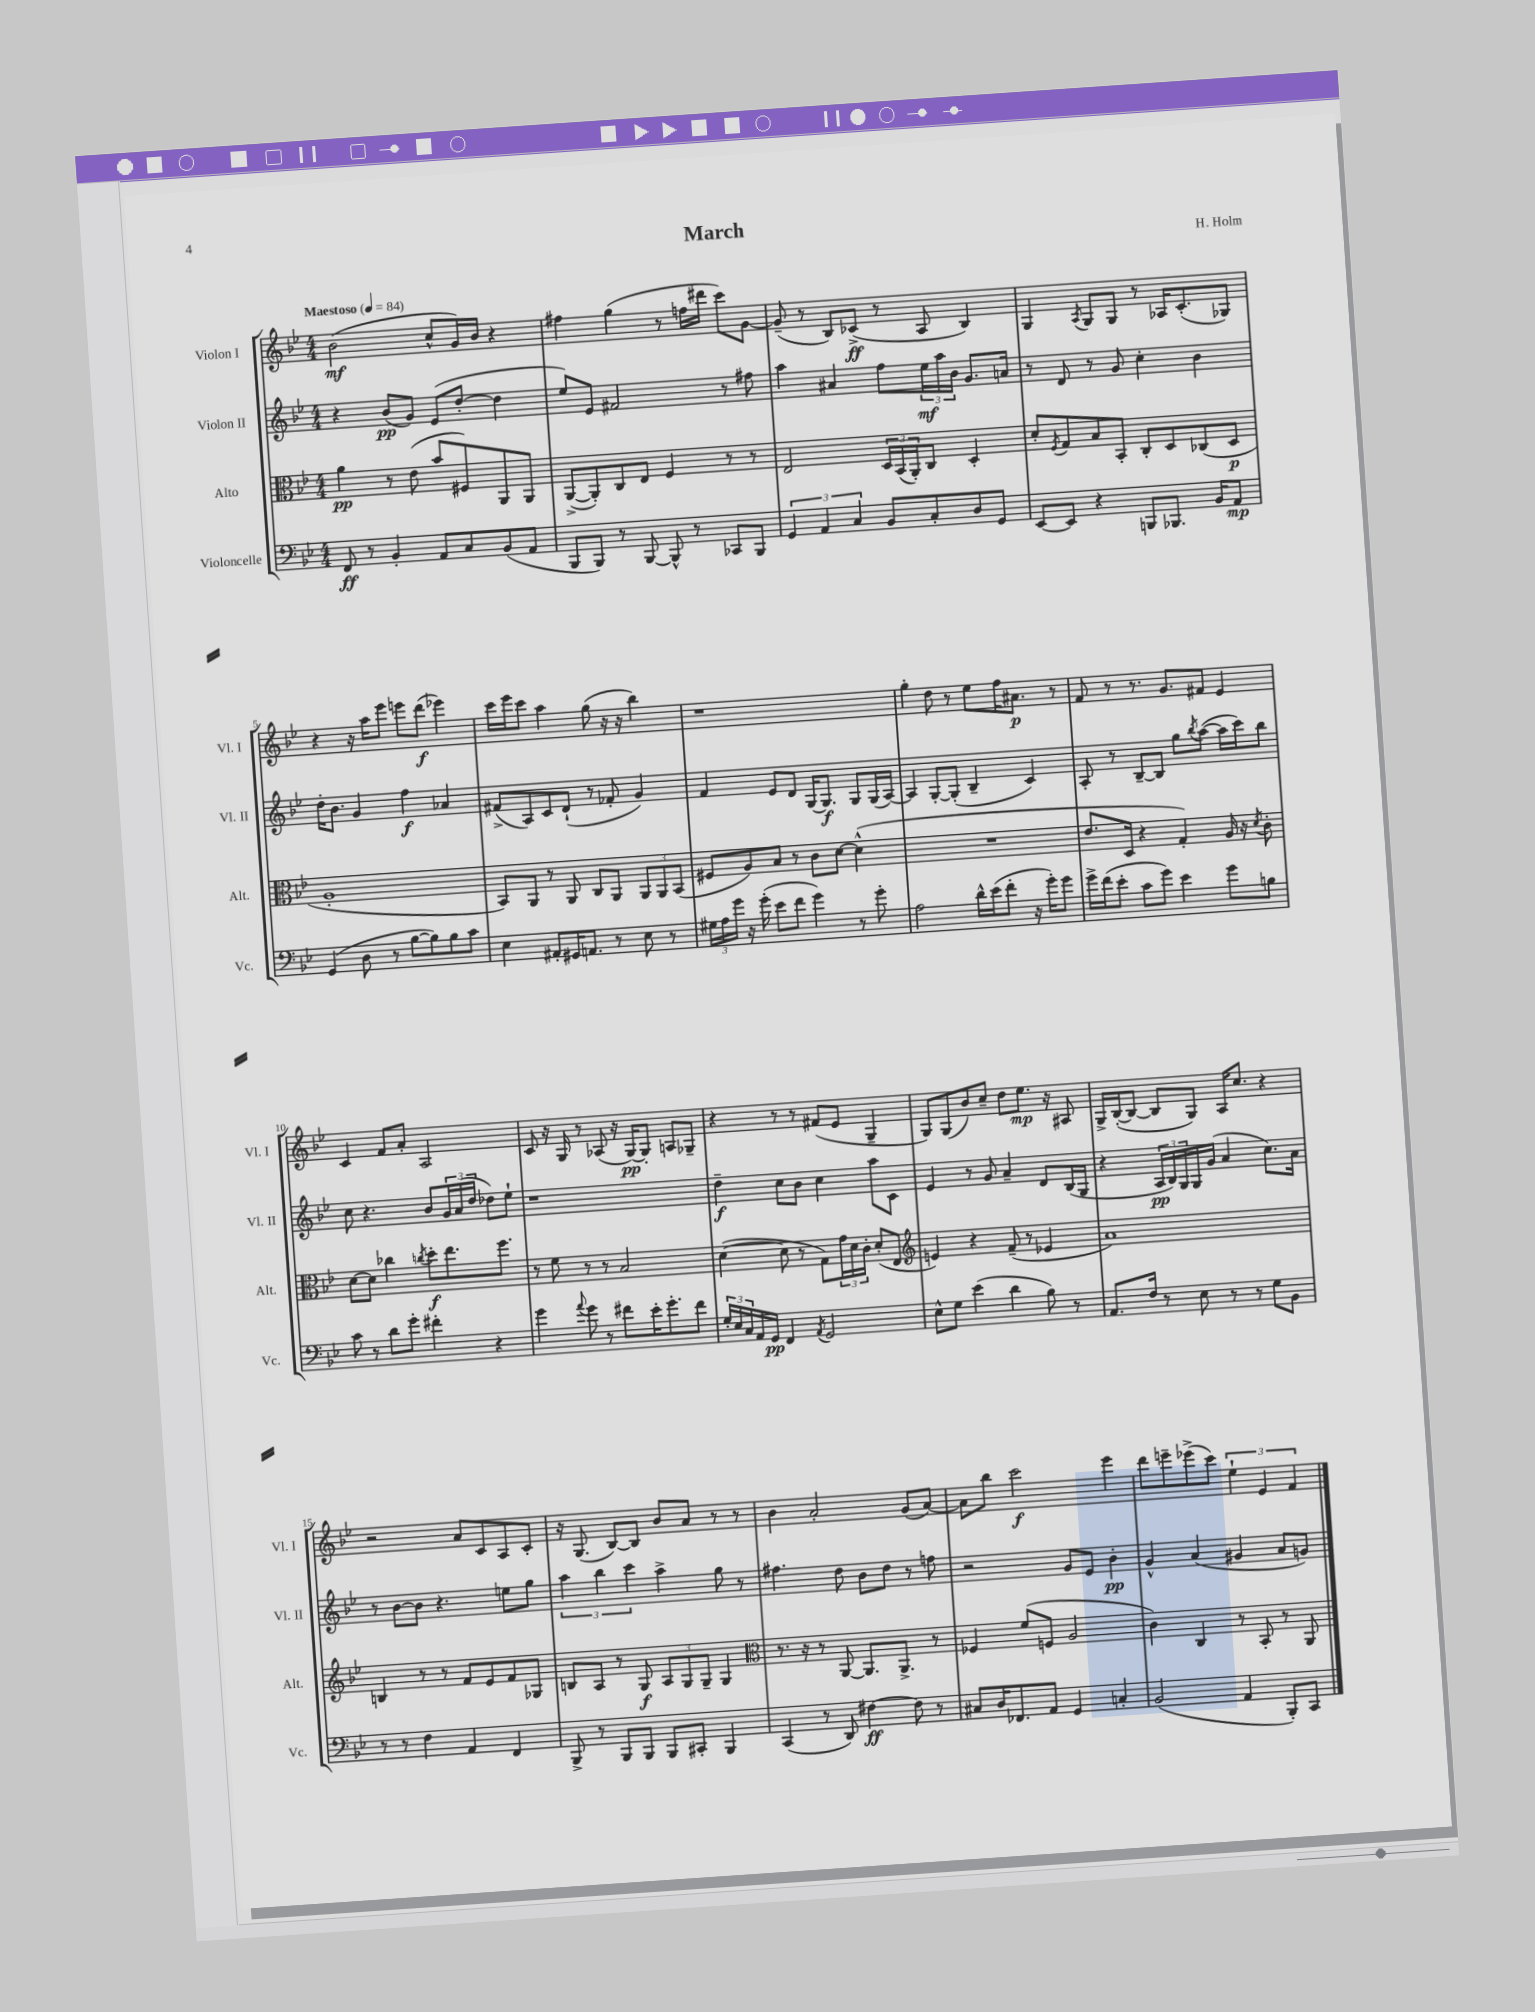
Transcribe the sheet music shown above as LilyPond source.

\header { title = "March" composer = "H. Holm" }
<<
\new StaffGroup <<
\new Staff = "s0" \with { instrumentName = "Violon I" shortInstrumentName = "Vl. I" } {
    \clef treble \key bes \major \numericTimeSignature \time 4/4 \tempo "Maestoso" 4 = 84
    bes'2\mf( c''8-^ g'16) bes'16 r4 |
    fis''4 g''4( r8 f''16 dis'''16 c'''8) g'8~ |
    g'8--( r8 bes8) ces'8->\ff( r8 a8 bes4) |
    g4 \acciaccatura { a8 } g8 g8 r8 aes16 c'8.-.( ges8) |
    r4 r16 a''16 ees'''8 e'''8 d'''8\f( ees'''4) |
    c'''16 ees'''16 c'''8 a''4 g''8( r16 r16 bes''4) |
    r1 |
    g''4-. d''8 r8 ees''8 f''16 ais'8.\p r8 |
    f'8 r8 r8. g'8. fis'8 ees'4 |
    c'4 f'8 a'8-. a2 |
    c'8 r16 g16 r8 aes8( r16 g16~\pp) g8-. a8 ges8-- |
    r4 r8 r8 fis'8( ees'8 g4-- |
    g8) g8( bes'8) c''8-- d''8 ees''8.\mp r16 ais8 |
    g16-> bes16~-.( bes8~ bes8 g8) a16 c''8. r4 |
    r2 a'8 c'8 a8 c'8-. |
    r16 g8.( bes8~) bes8 bes'8 a'8 r8 r8 |
    bes'4 a'2-. g'8( a'8~) |
    a'8 bes''8 c'''2\f ees'''4 |
    d'''8 e'''8-- ees'''8->( c'''8) \tuplet 3/2 { ees''4-! ees'4 f'4 } \bar "|." |
}
\new Staff = "s1" \with { instrumentName = "Violon II" shortInstrumentName = "Vl. II" } {
    \clef treble \key bes \major \numericTimeSignature \time 4/4
    r4 bes'8\pp( g'8) ees'8( d''8~-. d''4 |
    ees''8) ees'8 fis'2 r8 fis''8 |
    a''4 ais'4 f''8 \tuplet 3/2 { ees''16\mf a''16 bes'16 } g'8. a'16 |
    r8 d'8 r8 g'8 c''4-. bes'4 |
    d''16-. bes'8. g'4 f''4\f aes'4 |
    fis'8->( a8) c'8 d'8-!( r8 fes'8-. g'4) |
    f'4 ees'8 d'8 g16~ g8.\f g8 g16( a16~) |
    a4 g8~-. g8-.( bes4-- c'4) |
    a8-. r8 bes8~-- bes8 g''8 \acciaccatura { bes''8 } a''8~( a''16 c'''16) bes''8 |
    c''8 r4. bes'8 \tuplet 3/2 { g'16 a'16( d''16 } des''8) ees''8-! |
    r1 |
    d''4--\f c''8 bes'8 c''4 a''8 c'8 |
    ees'4 r8 g'8 a'4-- d'8 bes16( g16 |
    r4 \tuplet 3/2 { a16\pp bes16) g16 } g16 g'16( a'4 c''8.) a'16 |
    r8 bes'8~ bes'8 r4. e''8 g''8 |
    \tuplet 3/2 { a''4 bes''4 c'''4 } a''4-> g''8 r8 |
    fis''4. d''8 bes'8 d''8 r8 f''8 |
    r2 g'8 ees'8 bes'4-.\pp |
    g'4-^ a'4( gis'4 a'8 g'8) \bar "|." |
}
\new Staff = "s2" \with { instrumentName = "Alto" shortInstrumentName = "Alt." } {
    \clef alto \key bes \major \numericTimeSignature \time 4/4
    a'4\pp r8 ees'8( bes'8 fis8) a,8 a,8 |
    a,8~->( a,8-.) c8 ees8 f4 r8 r8 |
    ees2 \tuplet 3/2 { d16 bes,16( a,16-.) } c8 d4-. |
    d'8-. \acciaccatura { f8 } g8 bes8 bes,8-. c8-. d8 ces8( d8\p |
    a1-. |
    bes,8) a,8 r8 a,8 c8 a,8 \tuplet 3/2 { a,8 a,8 bes,8( } |
    fis8 a8) bes8 r8 c'8 d'8~ d'4-^( |
    R1 |
    ees'8. d16 r4 g4-.) a16 r16 \acciaccatura { d'8 } c'8-. |
    d'8~ d'8 ces''4 \acciaccatura { c''8 } d''8-.\f ees''8. f''8. |
    r8 f'8 r8 r8 bes2 |
    d'4~( d'8 r8 g8) \tuplet 3/2 { g'16 d'16 c'16-. } d'8-.( ees8 |
    \clef treble e'4) r4 f'8--( r8 ees'4 |
    a'1) |
    b4 r8 r8 f'8 ees'8 f'8 ges8 |
    b8 a8 r8 g8\f \tuplet 3/2 { a8 g8 g8-- } g4 |
    \clef alto r8. r16 r8 a,8~ a,8. a,8.-> r8 |
    fes4 f'8( f8 a2 |
    c'4) c4 r8 bes,8-. r8 a,8 \bar "|." |
}
\new Staff = "s3" \with { instrumentName = "Violoncelle" shortInstrumentName = "Vc." } {
    \clef bass \key bes \major \numericTimeSignature \time 4/4
    f,8\ff r8 bes,4-. a,8 c8 bes,8( a,8 |
    bes,,8 bes,,8) r8 bes,,8~ bes,,8-^ r8 ces,8 bes,,8 |
    \tuplet 3/2 { g,4 a,4 c4 } bes,8 c8-. d8 g,8 |
    ees,8~ ees,8 r4 b,,8 bes,,8. bes,16 a,8\mp |
    g,4( d8 r8 bes8~ bes8) bes8 c'8 |
    ees4 ais,8-. gis,16 a,8. r8 ees8 r8 |
    \tuplet 3/2 { gis16 a16 g'16 } r16 g'16-.( ees'8 f'8 g'4) r8 g'8-. |
    a2 d'16-^ ees'16( f'8-. r16 g'16-.) g'8 |
    g'16-> f'16( ees'8-. c'8 g'8) ees'4 g'8 b8 |
    c'8 r8 d'8 g'8-. fis'4-. r4 |
    g'4 \appoggiatura { a'8 } g'8 r8 fis'8 ees'16-. g'8.-. fis'8 |
    \tuplet 3/2 { g16-. ees16 c16 } a,16 g,16\pp f,4 \acciaccatura { a,8 } g,2 |
    ees8-^ g8 ees'4( d'4 bes8) r8 |
    a,8. f16 r8 ees8 r8 r8 g8 bes,8 |
    r8 r8 f4 a,4 f,4 |
    bes,,8-> r8 bes,,8 bes,,8 bes,,8 cis,8-. bes,,4 |
    c,4( r8 d,8) fis4~\ff fis8 r8 |
    cis8 d16 fes,8. a,8 g,4 c4-. |
    bes,2( a,4 bes,,8-.) c,8 \bar "|." |
}
>>
>>
